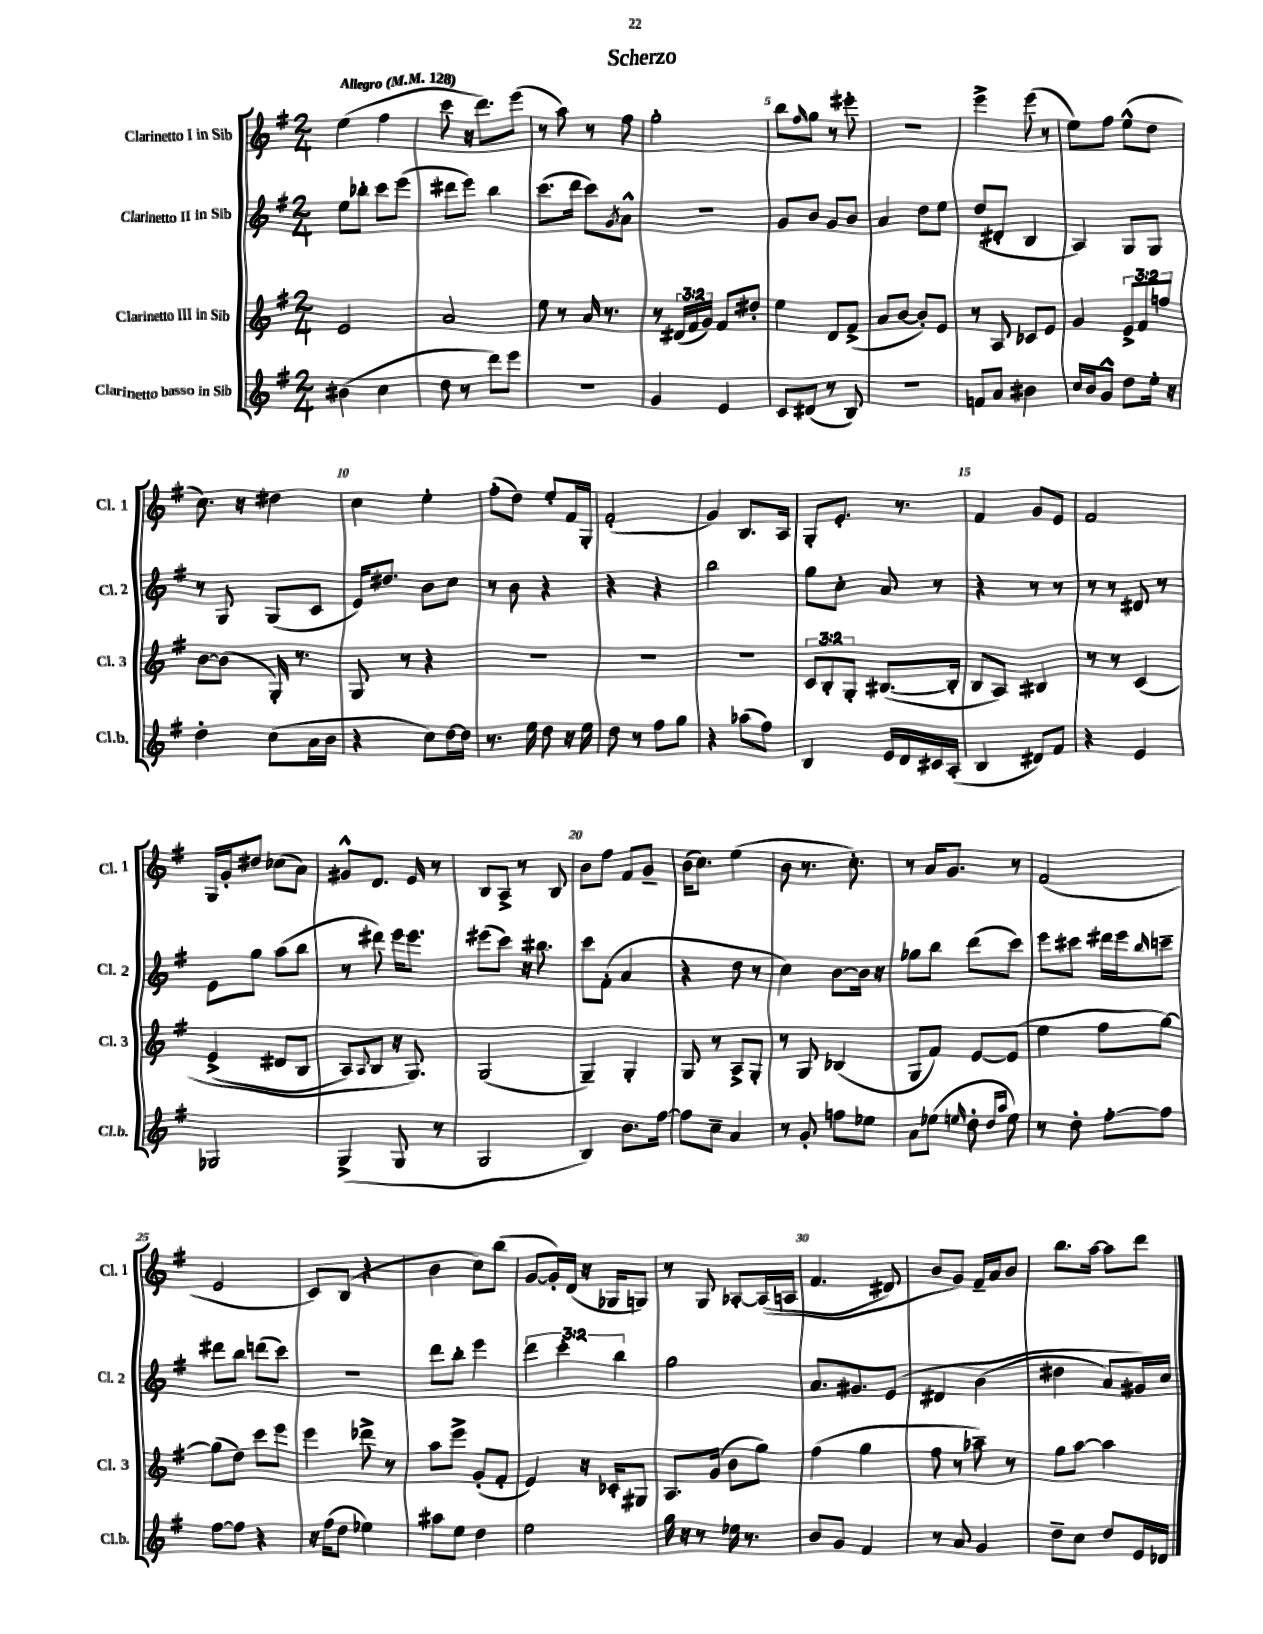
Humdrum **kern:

**kern	**kern	**kern	**kern
*staff4	*staff3	*staff2	*staff1
*clefG2	*clefG2	*clefG2	*clefG2
*k[f#]	*k[f#]	*k[f#]	*k[f#]
*M2/4	*M2/4	*M2/4	*M2/4
*MM128	*MM128	*MM128	*MM128
(4b#	2e	8ee	(4ee
.	.	8bb-'	.
4cc	.	8ccc	4ff#
.	.	(8eee	.
=	=	=	=
8dd	2a	8ddd#	8ccc
8r	.	8eee)	16r
.	.	.	8.ddd)
8ddd)	.	4bb	.
8eee	.	.	(8eee
=	=	=	=
2r	8ee	(8.ccc	8r
.	8r	.	8aa)
.	.	16ddd	.
.	16a	8ccc)	8r
.	8.r	.	.
.	.	8qg	.
.	.	8a^^	8ff#
=	=	=	=
4g	8r	2r	2gg'
.	(24d#	.	.
.	24f#	.	.
.	24g)	.	.
4e	8f#	.	.
.	8dd#'	.	.
=	=	=	=
8c	4ee	8g	8bb
.	.	.	16qqff#
(8d#	.	8b	8gg
8r	8d	8g	8r
8B)	(8f#^	8b	8eee#'
=	=	=	=
2r	8a	4a	2r
.	[8b	.	.
.	8b'])	8dd	.
.	8e	8ee	.
=	=	=	=
8f	8r	(8dd	4eee^
8a	8A	8d#'	.
4b#	8c-	4B	(8eee
.	8e	.	8r
=	=	=	=
16cc	4g	4A)	8ee)
16b	.	.	.
8g^^	.	.	8ff#
8dd	12e^	8G	(8ee^^
.	12f#	.	.
16ee'	.	8G	8dd
.	12ff	.	.
16r	.	.	.
=	=	=	=
4dd'	[8b	8r	8.cc)
.	(8b]	8G	.
.	.	.	16r
(8cc	16G')	(8G	4dd#
.	8.r	.	.
16a	.	8c	.
16b	.	.	.
=	=	=	=
4r	8G	16e)	4cc
.	.	8.dd#	.
.	8r	.	.
8cc)	4r	8b	4ee'
[16dd	.	8cc	.
16dd]	.	.	.
=	=	=	=
8.r	2r	8r	(8ff#'
.	.	8b	8dd)
16ee	.	.	.
8dd	.	4r	8ee'
16r	.	.	16f#
16ee	.	.	16G'
=	=	=	=
8dd	2r	4r	(2f#'
8r	.	.	.
8ff#	.	4r	.
8gg	.	.	.
=	=	=	=
4r	2r	2bb	4g)
(8aa-	.	.	8.B
8ff#)	.	.	.
.	.	.	16A
=	=	=	=
4B	12c	8gg	8G'
.	12B'	.	.
.	.	8cc'	8.e'
.	12G'	.	.
16e	([8.B#	8a	.
16d	.	.	8.r
16c#	.	8r	.
(16A'	16B#']	.	.
=	=	=	=
4B	8B	4r	4f#
.	8A)	.	.
8d#)	4B#	8r	8g
8f#	.	8r	8e
=	=	=	=
4r	8r	8r	2f#
.	8r	8r	.
4e	&(4c	8d#	.
.	.	8r	.
=	=	=	=
2G-	(4e^	8e	16G
.	.	.	16g'
.	.	8gg	8dd#
.	8d#	(8aa	(8cc-
.	8B	8bb	8a)
=	=	=	=
(4G^	8A)	8r	8g#^^
.	8qqA	.	.
.	8B	8ddd#)	8.d
8G	16r	16eee	.
.	8.G&)	8.eee	16e
8r	.	.	8r
=	=	=	=
2G	(2G	(8eee#	8B
.	.	8ccc)	8A^
.	.	16r	8r
.	.	8.bb#	.
.	.	.	8B
=	=	=	=
4B)	4G~)	8ccc	8b
.	.	(8f#'	8ff#
8.b	4G'	4a	8f#
.	.	.	8g~
[16ff#	.	.	.
=	=	=	=
8ff#]	8G	4r	(16b
.	.	.	8.cc)
8cc~	8r	.	.
4a	8A^	8dd	(4ee
.	8G'	8r	.
=	=	=	=
8r	8r	4cc)	8b
8g'	8G	.	8.r
8ff	(4B-	[8b	.
.	.	.	8.cc')
8ee-	.	16b]	.
.	.	16r	.
=	=	=	=
8a	8G	8gg-	8r
(8ee-	8f#)	8bb	16a
.	.	.	8.g
16qqee	.	.	.
8dd'	[8e	(8ddd	.
16qqdd	.	.	.
16qqaa	.	.	.
8ee)	(8e]	8ccc)	8r
=	=	=	=
8r	4ee	8eee	(2f#
8dd'	.	8ccc#	.
[8ff#'	8ff#	16ddd#	.
.	.	16eee	.
.	.	16qqbb	.
8ff#]	[8gg)	8ccc~	.
=	=	=	=
[8ff#	(8gg]	8ddd#	2e
8ff#]	8dd)	8bb	.
4r	8ccc	(8ddd	.
.	8eee	8ccc)	.
=	=	=	=
16r	4eee	2r	8c)
(16ff#	.	.	.
8dd	.	.	(8B
4ee-)	8ddd-^	.	4r
.	8r	.	.
=	=	=	=
8aa#	8aa	8ddd	4b
8ee	8eee^	8bb'	.
4dd	(8g'	4eee	8cc)
.	8f#'	.	(8bb
=	=	=	=
2ee	4e)	6ddd	[8g
.	.	.	16g'])
.	.	6ccc'	.
.	.	.	(16d
.	16r	.	16r
.	16c-'	.	16G-
.	.	6bb	.
.	8G#	.	8G)
=	=	=	=
16gg	8.A	2gg	8r
16r	.	.	.
8r	.	.	8G
.	(16g	.	.
16ee-	8b	.	[8A-'
8.r	.	.	.
.	8gg)	.	&((16A-]
.	.	.	16A
=	=	=	=
8b	(4ff#	8.a	4.f#
8g	.	.	.
.	.	8.g#	.
4f#	4gg	.	.
.	.	&(8e	8d#)
=	=	=	=
8r	8ff#	4d#	8b
8a	8r	.	8g&)
4g	8aa-~)	(4b	16f#~
.	.	.	16a
.	8r	.	8b
=	=	=	=
8dd~	8gg	4dd#	8.bb
8cc	[8aa	.	.
.	.	.	[16aa
8dd	4aa]	8a)	8aa]
16e	.	16g#&)	8ddd
16d-	.	16cc	.
==	==	==	==
*-	*-	*-	*-
